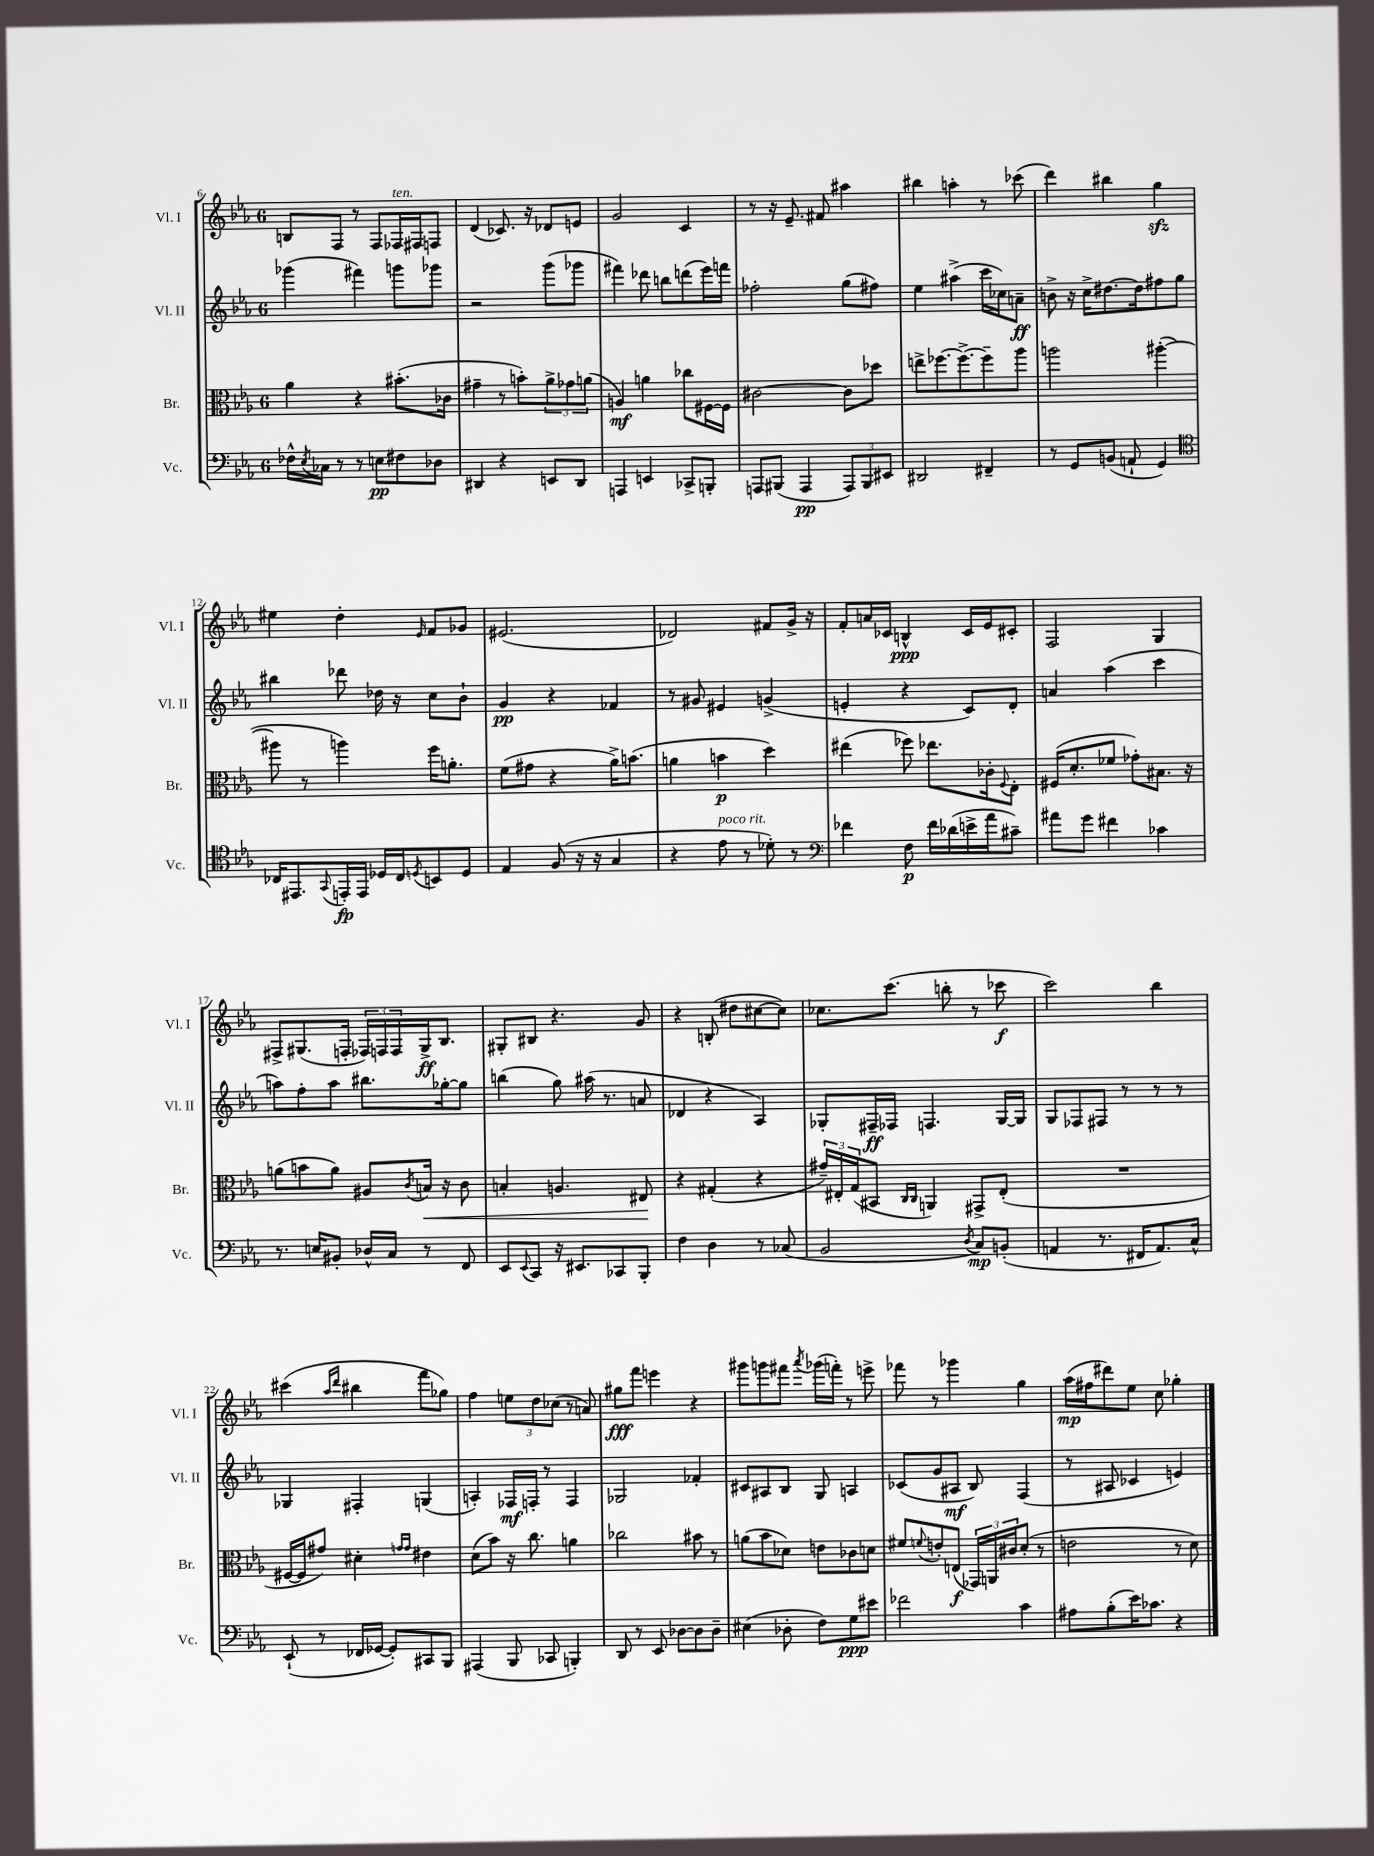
<<
\new StaffGroup <<
\new Staff = "s0" \with { instrumentName = "Vl. I" shortInstrumentName = "Vl. I" } {
    \clef treble \key ees \major \once \override Staff.TimeSignature.style = #'single-digit \time 6/8
    b8 f8 r8 f8 fes16^\markup { \italic "ten." } fis16 f8 |
    d'4( ces'8.) r16 des'8 e'8 |
    g'2 c'4 |
    r8 r16 ees'8.-- fis'8 ais''4 |
    bis''4 a''4-. r8 ces'''8( |
    d'''4) bis''4 g''4\sfz |
    eis''4 d''4-. \grace { ees'16 } f'8 ges'8 |
    eis'2.( |
    des'2) fis'8 g'16-> r16 |
    f'8-. a'16 ces'16 b4-^\ppp ces'16 ees'16 cis'8-. |
    f2 g4 |
    fis8-> gis8.( f16-. \tuplet 3/2 { fes16) f16 f16 } gis16->\ff bes8. |
    gis8-. bis8 r4. g'8 |
    r4 b8-.( dis''8 cis''8~ cis''8) |
    ces''8. c'''8.( b''8-. r8 ces'''8\f |
    c'''2) bes''4 |
    cis'''4( \grace { aes''16 d'''16 } bis''4 f'''8 ges''8) |
    f''4 \tuplet 3/2 { e''8 d''8 ces''8( } r8 a'8) |
    gis''8\fff f'''8 e'''4 r4 |
    gis'''8 g'''8 fis'''8 \acciaccatura { aes'''8 } ges'''16( f'''16-.) r8 e'''8-> |
    fes'''8 r8 ges'''4 g''4 |
    aes''16\mp( fis''16 dis'''8) ees''8 c''8 ges''4-. \bar "|." |
}
\new Staff = "s1" \with { instrumentName = "Vl. II" shortInstrumentName = "Vl. II" } {
    \clef treble \key ees \major \once \override Staff.TimeSignature.style = #'single-digit \time 6/8
    ges'''4( fis'''4) g'''8 ges'''8 |
    r2 g'''8( ges'''8 |
    fis'''4) des'''8 b''8 d'''8( ees'''16) f'''16 |
    fes''2-. g''8( fis''8) |
    ees''4 ais''4->( c'''16 ces''16) a'8--\ff |
    b'8-> r16 c''16-> dis''8.~ dis''16 fis''8 g''8 |
    bis''4 des'''8 des''16 r16 c''8 bes'8-! |
    g'4\pp r4 fes'4 |
    r8 gis'8 eis'4 g'4->( |
    e'4-. r4 c'8) d'8-. |
    a'4 aes''4( c'''4 |
    a''8) f''8-. a''8 bis''8. ges''16~-. ges''8 |
    b''4( g''8) ais''16( r8. a'8 |
    des'4 r4 aes4) |
    ges8-. fis16--\ff fes16 f4. ges16~ ges16 |
    g8 fes8 fis8 r8 r8 r8 |
    ges4 fis4-. g4( |
    a4-.) fes16\mf f16-. r8 f4 |
    ges2 fes'4-. |
    cis'8 ais8 bes8 g8 a4 |
    ces'8( g'8 ais8\mf bes8) f4( |
    r8 ais8 ces'4 e'4) \bar "|." |
}
\new Staff = "s2" \with { instrumentName = "Br." shortInstrumentName = "Br." } {
    \clef alto \key ees \major \once \override Staff.TimeSignature.style = #'single-digit \time 6/8
    aes'4 r4 bis'8.-.( ces'16 |
    gis'4-- r8 b'8-.) \tuplet 3/2 { aes'8-> ges'8 a'8( } |
    a4\mf) a'4 ces''8 fis16~ fis16 |
    cis'2~ cis'8 des''8 |
    e''8-> fes''8.~ fes''8.~-> fes''8-- aes''8 |
    a''2 ais''4~-.( |
    ais''8 r8 a''4) f''16 a'8.-. |
    f'8( gis'8 r4 aes'16->) b'8.( |
    a'4 b'4\p d''4) |
    eis''4( fes''8) ees''8. ces'16-. \appoggiatura { f8 } ees8-. |
    fis16( d'8.-. fes'8 ges'8-.) bis8. r16 |
    a'8( b'8 a'8) ais8 \acciaccatura { c'8 } b16\< r16 c'8 |
    b4-. a4. eis8\! |
    r4 gis4-.( r4 |
    \tuplet 3/2 { gis'16--) eis16-. g16( } bis,8 \grace { c16 c16 } a,4) gis,8-> eis8-.( |
    R2. |
    fis16~ fis16 gis'8) dis'4-. \grace { g'16 g'16 } eis'4 |
    d'8( bes'8) r16 c''8. a'4 |
    ces''2 bis'8 r8 |
    a'8( bes'8 des'8) e'8 ces'8 d'8 |
    fis'8 \appoggiatura { f'8 } e'8-. e8\f( \tuplet 3/2 { ges,16) a,16 cis'16 } d'8-.( r8 |
    e'2 r8 d'8) \bar "|." |
}
\new Staff = "s3" \with { instrumentName = "Vc." shortInstrumentName = "Vc." } {
    \clef bass \key ees \major \once \override Staff.TimeSignature.style = #'single-digit \time 6/8
    fes16-^ \acciaccatura { ees8 } ces16 r8 r8 e8\pp fis8 des8 |
    dis,4 r4 e,8 dis,8 |
    a,,4 e,4 ces,8-> b,,8-. |
    a,,8 bis,,8( a,,4\pp \tuplet 3/2 { a,,8) bis,,8 eis,8 } |
    dis,2 fis,4-- |
    r8 g,8 b,8( a,8-! g,4) |
    \clef tenor ces16 eis,8. \appoggiatura { g,8 } e,16-.\fp e,16 des16 ces16 \acciaccatura { d8 } b,8 d8 |
    ees4 f8( r16 r16 g4 |
    r4 ees'8^\markup { \italic "poco rit." } r8 des'8-.) r8 |
    \clef bass fes'4 f8\p fes'16 des'16( e'16-> aes'16 cis'8--) |
    ais'8 g'8 fis'4 ces'4 |
    r8. e16 bis,8-. des16-^ c16 r8 f,8 |
    ees,8 \appoggiatura { ees,8 } c,8 r16 eis,8. ces,8 bes,,8-. |
    f4 d4 r8 ces8( |
    bes,2 \acciaccatura { d8 } c8\mp) b,8-.( |
    a,4 r8. fis,16 a,8.) c16-^ |
    ees,8-!( r8 fes,16 ges,16~ ges,8-.) cis,8 bes,,8 |
    ais,,4( bes,,8 ces,8 b,,4-.) |
    d,8 r8 ees,8 des8~ des8 des8-- |
    eis4( des8-. f8) g8\ppp eis'8 |
    fes'2 c'4 |
    ais8 bes8-.( ees'16) ces'8. r4 \bar "|." |
}
>>
>>
\layout { \context { \Score currentBarNumber = #6 } }
